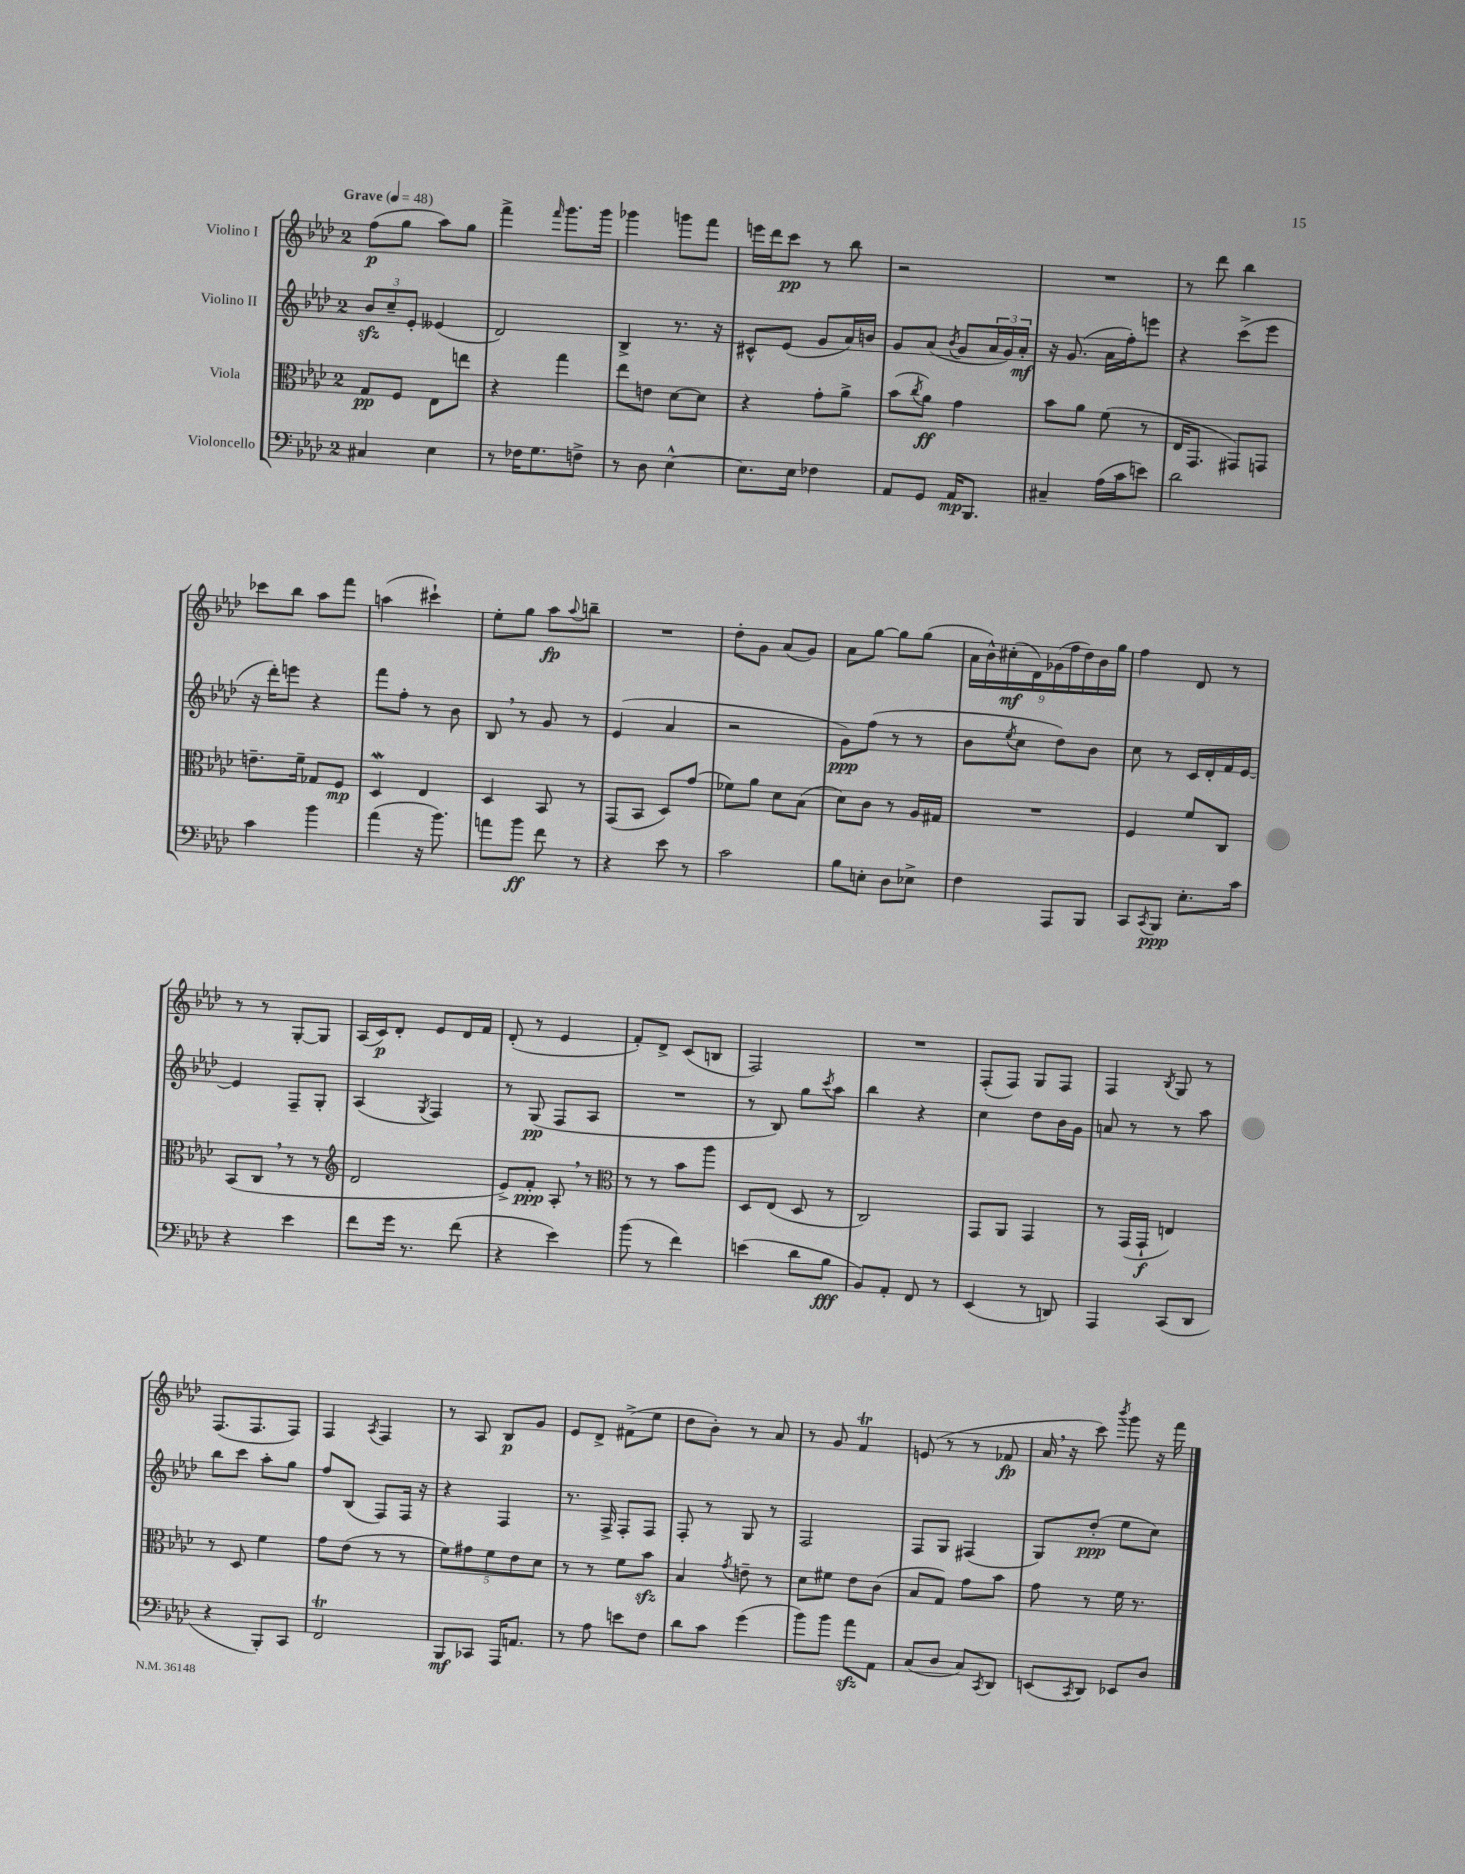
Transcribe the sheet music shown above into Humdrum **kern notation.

**kern	**dynam	**kern	**dynam	**kern	**dynam	**kern	**dynam
*part4	*part4	*part3	*part3	*part2	*part2	*part1	*part1
*staff4	*staff4	*staff3	*staff3	*staff2	*staff2	*staff1	*staff1
*I"Violoncello	*	*I"Viola	*	*I"Violino II	*	*I"Violino I	*
*clefF4	*	*clefC3	*	*clefG2	*	*clefG2	*
*k[b-e-a-d-]	*	*k[b-e-a-d-]	*	*k[b-e-a-d-]	*	*k[b-e-a-d-]	*
*M2/4	*	*M2/4	*	*M2/4	*	*M2/4	*
*MM48	*	*MM48	*	*MM48	*	*MM48	*
=1	=1	=1	=1	=1	=1	=1	=1
!	!	!	!	!	!	!LO:TX:a:B:t=Grave	!
4C#X/	.	8G/L	pp	12b-zz/L	.	(8ff\L	p
.	.	.	.	12cc~/	.	.	.
.	.	8F/J	.	.	.	8gg\J	.
.	.	.	.	12e-'/J	.	.	.
4E-\	.	8E-\L	.	(4e--X/	.	8aa-\L)	.
.	.	8een\J	.	.	.	8gg\J	.
=2	=2	=2	=2	=2	=2	=2	=2
8r	.	4r	.	2d-/)	.	4fff^\	.
16F-X\KL	.	.	.	.	.	.	.
8.G\	.	.	.	.	.	.	.
.	.	.	.	.	.	16qqfff/	.
.	.	4gg\	.	.	.	8.ggg\L	.
8Fn^\J	.	.	.	.	.	.	.
.	.	.	.	.	.	16ggg\Jk	.
=3	=3	=3	=3	=3	=3	=3	=3
8r	.	8ee-\L	.	4B-^/	.	4ggg-X\	.
8D-\	.	8en\J	.	.	.	.	.
[4E-^^\	.	[8d-\L	.	8.r	.	8gggn\L	.
.	.	8d-\J]	.	.	.	8fff\J	.
.	.	.	.	16r	.	.	.
=4	=4	=4	=4	=4	=4	=4	=4
8.E-\L]	.	4r	.	8c#X^^/L	.	16eeen\LL	.
.	.	.	.	.	.	16ddd-\J	.
.	.	.	.	(8e-/J	.	8ccc\J	pp
16E-\Jk	.	.	.	.	.	.	.
4F-X\	.	8g'\L	.	8g/L	.	8r	.
.	.	8a-^\J	.	16a-/L)	.	8bb-\	.
.	.	.	.	16bn/JJ	.	.	.
=5	=5	=5	=5	=5	=5	=5	=5
8AA-/L	.	(8b-\L	.	8g/L	.	2r	.
.	.	8qcc/	.	.	.	.	.
8GG/J	.	8a-\J)	ff	(8a-/J	.	.	.
.	.	.	.	8qb-/	.	.	.
16AA-/KL	mp	4g\	.	8g/L	.	.	.
8.BBB-/J	.	.	.	.	.	.	.
.	.	.	.	24a-/L	.	.	.
.	.	.	.	24g/)	.	.	.
.	.	.	.	24a-'/JJ	mf	.	.
=6	=6	=6	=6	=6	=6	=6	=6
4C#X~/	.	8b-\L	.	16r	.	2r	.
.	.	.	.	(8.g/	.	.	.
.	.	8a-\J	.	.	.	.	.
(16A-\LL	.	(8f\	.	16a-\LL	.	.	.
16c\J	.	.	.	16ff'\J)	.	.	.
8en\J)	.	8r	.	8eeen\J	.	.	.
=7	=7	=7	=7	=7	=7	=7	=7
2d-\	.	16E-/KL	.	4r	.	8r	.
.	.	8.GG/J	.	.	.	.	.
.	.	.	.	.	.	8ddd-\	.
.	.	8GG#X/L)	.	(8ccc^\L	.	4bb-\	.
.	.	8GGn/J	.	8eee-\J	.	.	.
!!LO:LB:g=z
=8	=8	=8	=8	=8	=8	=8	=8
4c\	.	8.en~\L	.	16r	.	8ccc-X\L	.
.	.	.	.	16ddd-'\KL)	.	.	.
.	.	.	.	8eeen\J	.	8bb-\J	.
.	.	16f~\Jk	.	.	.	.	.
4b-\	.	8G-X/L	.	4r	.	8aa-\L	.
.	.	8F/J	mp	.	.	8fff\J	.
=9	=9	=9	=9	=9	=9	=9	=9
(4a-\	.	4D-w/	.	8fff\L	.	(4aan\	.
.	.	.	.	8ff'\J	.	.	.
16r	.	4E-/	.	8r	.	4ccc#X`\)	.
8.b-\)	.	.	.	.	.	.	.
.	.	.	.	8b-\	.	.	.
=10	=10	=10	=10	=10	=10	=10	=10
8an\L	.	4D-/	.	8B-,/	.	8ee-'\L	.
8b-\J	ff	.	.	8r	.	8gg\J	.
8f\	.	8BB-/	.	8g/	.	8aa-\L	fp
.	.	.	.	.	.	8qqaa-/	.
8r	.	8r	.	8r	.	8bbn~\J	.
=11	=11	=11	=11	=11	=11	=11	=11
4r	.	(8GG/L	.	(4e-/	.	2r	.
.	.	8BB-/J	.	.	.	.	.
8e-\	.	8D-/L)	.	4a-/	.	.	.
8r	.	(8g/J	.	.	.	.	.
=12	=12	=12	=12	=12	=12	=12	=12
2c\	.	8f-X\L)	.	2r	.	8dd-'\L	.
.	.	8a-\J	.	.	.	8g\J	.
.	.	8d-\L	.	.	.	(8a-/L	.
.	.	(8B-\J	.	.	.	8g/J)	.
=13	=13	=13	=13	=13	=13	=13	=13
8B-\L	.	8d-\L)	.	8g\L)	ppp	8a-\L	.
8En'\J	.	8c\J	.	(8ff\J	.	[8gg\J	.
8D-\L	.	8r	.	8r	.	8gg\L]	.
8E-X^\J	.	16A-/LL	.	8r	.	(8gg\J	.
.	.	16G#X/JJ	.	.	.	.	.
=14	=14	=14	=14	=14	=14	=14	=14
4F\	.	2r	.	8b-\L	.	18a-\LL	.
.	.	.	.	.	.	18b-^^\)	.
.	.	.	.	.	.	(18cc#X'\	mf
.	.	.	.	8qee-/	.	.	.
.	.	.	.	8cc\J	.	.	.
.	.	.	.	.	.	18d-\)	.
.	.	.	.	.	.	(18g-X\	.
8AAA-/L	.	.	.	8dd-\L)	.	.	.
.	.	.	.	.	.	18ff\	.
.	.	.	.	.	.	18dd-\)	.
8BBB-/J	.	.	.	8b-\J	.	.	.
.	.	.	.	.	.	18b-\	.
.	.	.	.	.	.	18gg\JJ	.
=15	=15	=15	=15	=15	=15	=15	=15
8CC/L	.	4F/	.	8cc\	.	4ff\	.
8qCC/	.	.	.	.	.	.	.
8BBB-/J	ppp	.	.	8r	.	.	.
8.E-'\L	.	8f/L	.	16c/LL	.	8d-/	.
.	.	.	.	16d-'/	.	.	.
.	.	8C/J	.	16f/	.	8r	.
16c\Jk	.	.	.	[16e-/JJ	.	.	.
!!LO:LB:g=z
=16	=16	=16	=16	=16	=16	=16	=16
4r	.	(8BB-/L	.	4e-/]	.	8r	.
.	.	8C,/J	.	.	.	8r	.
4e-\	.	8r	.	8F~/L	.	[8G'/L	.
.	.	8r	.	8G'/J	.	8G/J]	.
=17	=17	=17	=17	=17	=17	=17	=17
*	*	*clefG2	*	*	*	*	*
8f\L	.	2d-/	.	(4A-/	.	(16A-/LL	.
.	.	.	.	.	.	16c/J)	p
16g\Jk	.	.	.	.	.	8d-'/J	.
8.r	.	.	.	.	.	.	.
.	.	.	.	8qG/	.	.	.
.	.	.	.	4F/)	.	8e-/L	.
(8f\	.	.	.	.	.	16d-/L	.
.	.	.	.	.	.	16f/JJ	.
=18	=18	=18	=18	=18	=18	=18	=18
4r	.	8e-^/L)	.	8r	.	(8d-'/	.
.	.	8f'/J	ppp	(8G/	pp	8r	.
4e-\)	.	8A-',/	.	8F/L	.	4e-/	.
.	.	8r	.	8A-/J	.	.	.
=19	=19	=19	=19	=19	=19	=19	=19
*	*	*clefC3	*	*	*	*	*
(8b-\	.	8r	.	2r	.	8f'/L)	.
8r	.	8r	.	.	.	8d-^/J	.
4f\)	.	8b-\L	.	.	.	(8c/L	.
.	.	8aa-\J	.	.	.	8Bn/J	.
=20	=20	=20	=20	=20	=20	=20	=20
(4en\	.	8D-/L	.	8r	.	2F/)	.
.	.	(8E-/J	.	8B-/)	.	.	.
8d-\L	.	8D-/	.	8gg\L	.	.	.
.	.	.	.	8qccc/	.	.	.
8B-\J	fff	8r	.	8aa-\J	.	.	.
=21	=21	=21	=21	=21	=21	=21	=21
8BB-/L)	.	2C/)	.	4bb-\	.	2r	.
8AA-'/J	.	.	.	.	.	.	.
8FF/	.	.	.	4r	.	.	.
8r	.	.	.	.	.	.	.
=22	=22	=22	=22	=22	=22	=22	=22
(4EE-/	.	8GG/L	.	4cc\	.	(8F'/L	.
.	.	8AA-/J	.	.	.	8F/J)	.
8r	.	4GG/	.	8dd-\L	.	8G/L	.
8DDn/)	.	.	.	16b-\L	.	8F/J	.
.	.	.	.	16g\JJ	.	.	.
=23	=23	=23	=23	=23	=23	=23	=23
4AAA-/	.	8r	.	8an/	.	4F/	.
.	.	(16GG/LL	.	8r	.	.	.
.	.	16GG`/JJ	f	.	.	.	.
.	.	.	.	.	.	8qB-/	.
(8CC/L	.	4En/)	.	8r	.	8G/	.
8DD-/J	.	.	.	8aa-\	.	8r	.
!!LO:LB:g=z
=24	=24	=24	=24	=24	=24	=24	=24
4r	.	8r	.	8bb-\L	.	(8.F/L	.
.	.	8D-/	.	8ccc\J	.	.	.
.	.	.	.	.	.	8.F/	.
8BBB-'/L)	.	4f\	.	8aa-'\L	.	.	.
8CC/J	.	.	.	8gg\J	.	8F/J)	.
=25	=25	=25	=25	=25	=25	=25	=25
2FFT/	.	8g\L	.	8ff/L	.	4F/	.
.	.	(8e-\J	.	(8B-/J	.	.	.
.	.	.	.	.	.	8qA-/	.
.	.	8r	.	8F/L)	.	4F/	.
.	.	8r	.	16F/Jk	.	.	.
.	.	.	.	16r	.	.	.
=26	=26	=26	=26	=26	=26	=26	=26
8BBB-/L	mf	10f\L)	.	4r	.	8r	.
.	.	10g#X\	.	.	.	.	.
8CC-X/J	.	.	.	.	.	8A-/	.
.	.	10f\	.	.	.	.	.
16AAA-/KL	.	.	.	4F/	.	8B-/L	p
.	.	10e-\	.	.	.	.	.
8.AAn/J	.	.	.	.	.	.	.
.	.	.	.	.	.	8g/J	.
.	.	10d-\J	.	.	.	.	.
=27	=27	=27	=27	=27	=27	=27	=27
8r	.	8r	.	8.r	.	8e-/L	.
8A-\	.	8r	.	.	.	8d-^/J	.
.	.	.	.	16F^/	.	.	.
8en\L	.	8f\L	.	8F'/L	.	(8f#X^\L	.
8F\J	.	8b-zz\J	.	8F/J	.	8ee-\J	.
=28	=28	=28	=28	=28	=28	=28	=28
8d-\L	.	4B-/	.	8F'/	.	8dd-\L	.
8c\J	.	.	.	8r	.	8b-'\J)	.
.	.	8qg/	.	.	.	.	.
(4g\	.	8en~\	.	8G/	.	8r	.
.	.	8r	.	8r	.	8a-/	.
=29	=29	=29	=29	=29	=29	=29	=29
8b-\L)	.	8d-\L	.	2F/	.	8r	.
8b-\J	.	8f#X\J	.	.	.	8g/	.
8a-zz\L	.	8e-\L	.	.	.	4fT/	.
8AA-\J	.	(8c\J	.	.	.	.	.
=30	=30	=30	=30	=30	=30	=30	=30
(8C/L	.	8B-/L	.	8F/L	.	(8en/	.
8D-/J	.	8G/J)	.	8G/J	.	8r	.
8C/L)	.	8g\L	.	(4F#X/	.	8r	.
8qCC/	.	.	.	.	.	.	.
8DD-/J	.	8b-\J	.	.	.	8f-X/	fp
=31	=31	=31	=31	=31	=31	=31	=31
(8EEn/L	.	8g\	.	8G/L)	.	16a-,/	.
.	.	.	.	.	.	16r	.
8qCC/	.	.	.	.	.	.	.
8DD-/J)	.	8r	.	(8dd-'/J	ppp	8ccc\)	.
.	.	.	.	.	.	8qbbb-/	.
8EE-X/L	.	16f\	.	8ee-\L	.	8ggg\	.
.	.	8.r	.	.	.	.	.
8D-/J	.	.	.	8cc\J)	.	16r	.
.	.	.	.	.	.	16fff\	.
==	==	==	==	==	==	==	==
*-	*-	*-	*-	*-	*-	*-	*-
